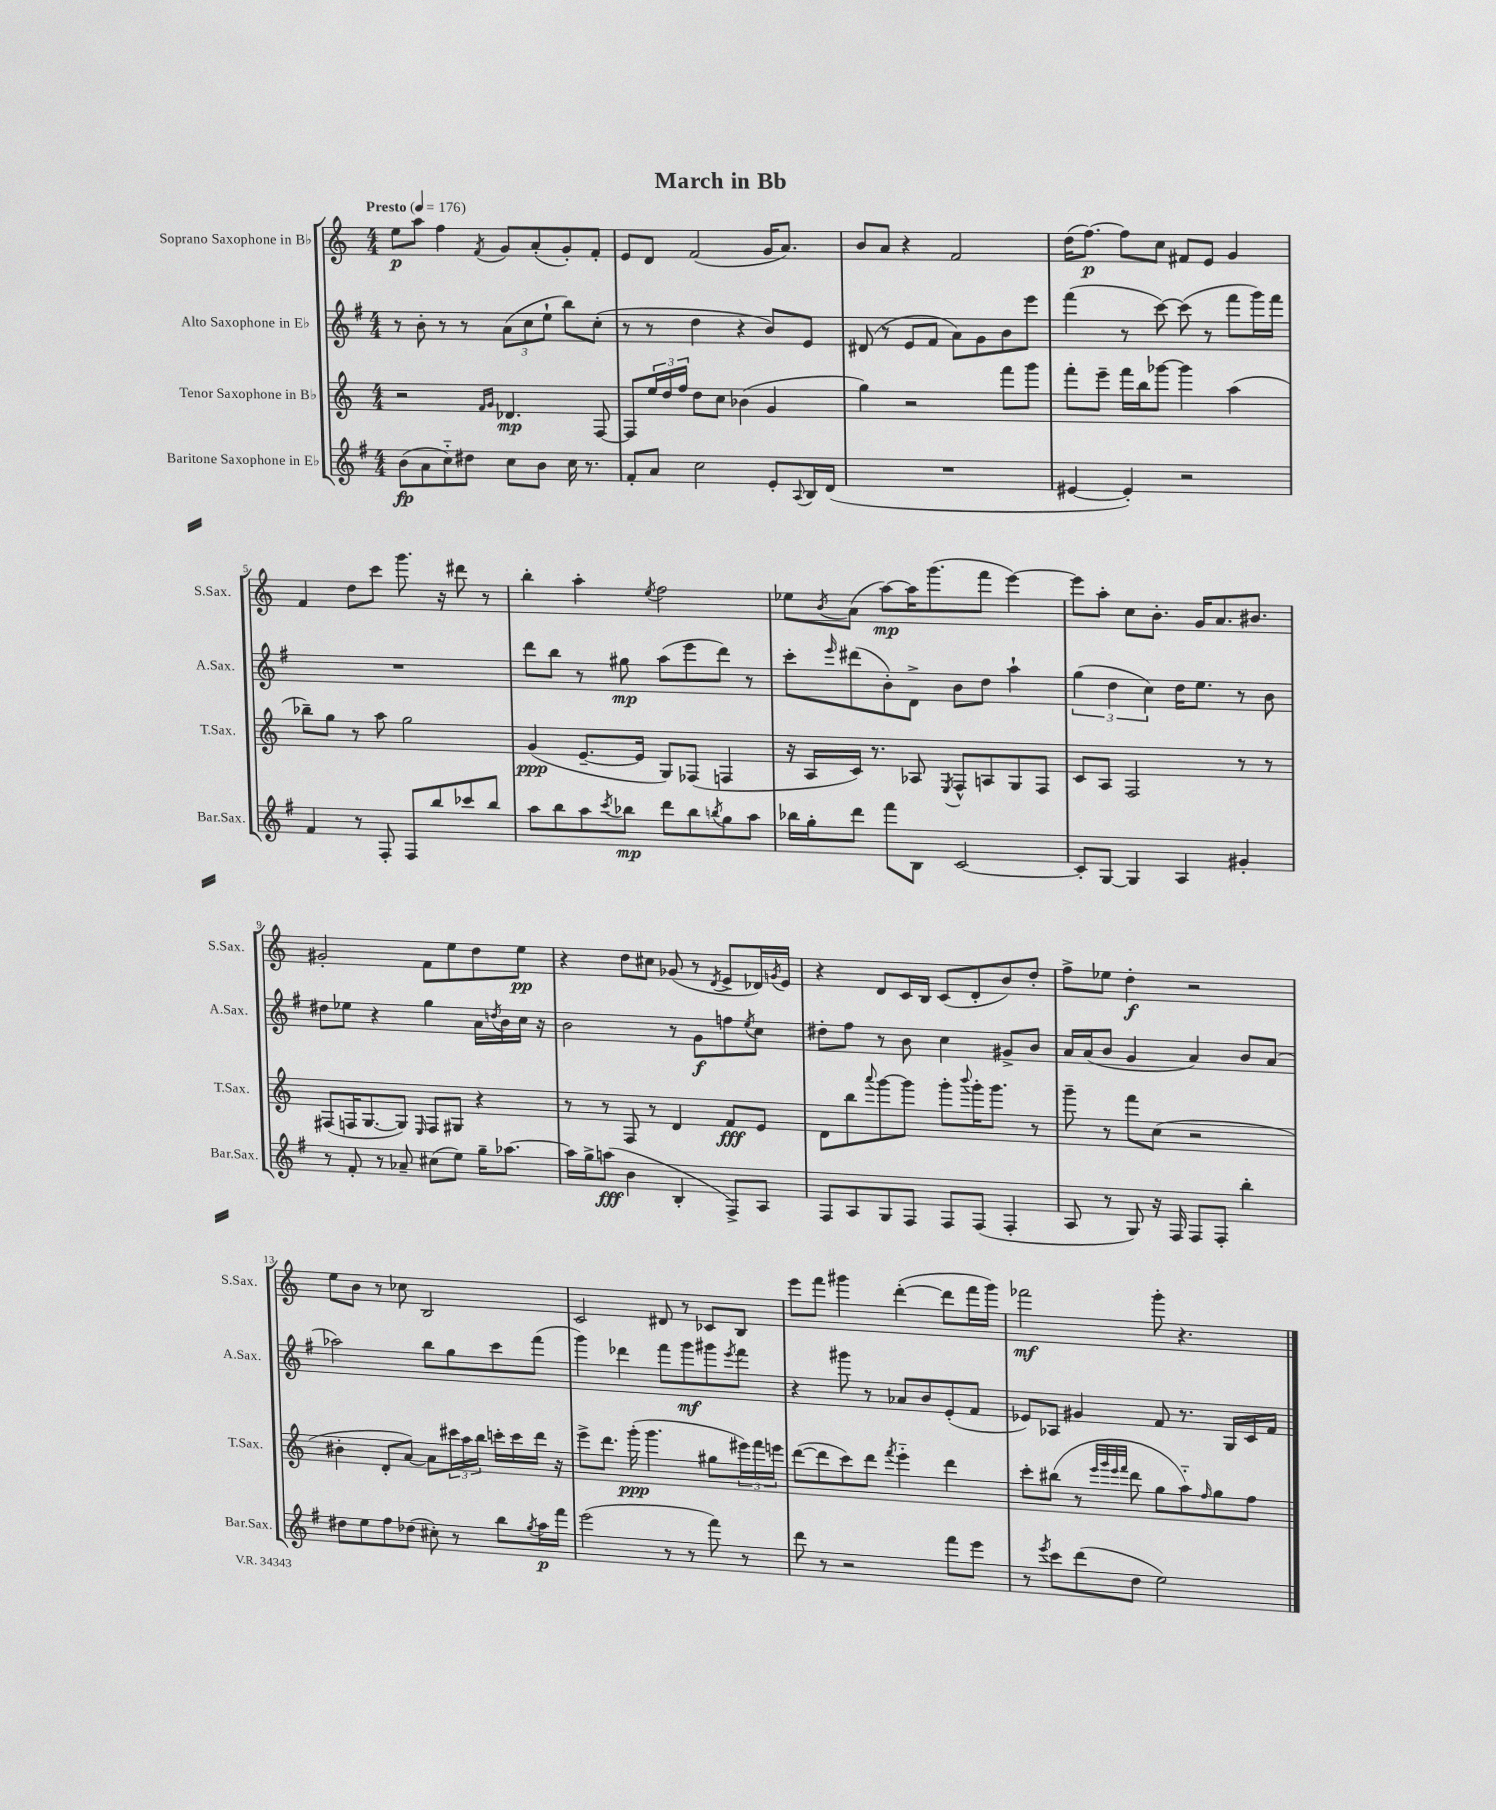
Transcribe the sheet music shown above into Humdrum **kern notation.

**kern	**dynam	**kern	**dynam	**kern	**dynam	**kern	**dynam
*part4	*part4	*part3	*part3	*part2	*part2	*part1	*part1
*staff4	*staff4	*staff3	*staff3	*staff2	*staff2	*staff1	*staff1
*I"Baritone Saxophone in E♭	*	*I"Tenor Saxophone in B♭	*	*I"Alto Saxophone in E♭	*	*I"Soprano Saxophone in B♭	*
*I'Bar.Sax.	*	*I'T.Sax.	*	*I'A.Sax.	*	*I'S.Sax.	*
*clefG2	*	*clefG2	*	*clefG2	*	*clefG2	*
*k[f#]	*	*k[]	*	*k[f#]	*	*k[]	*
*M4/4	*	*M4/4	*	*M4/4	*	*M4/4	*
*MM176	*	*MM176	*	*MM176	*	*MM176	*
=1	=1	=1	=1	=1	=1	=1	=1
!	!	!	!	!	!	!LO:TX:a:B:t=Presto	!
(8b\L	fp	2r	.	8r	.	8ee\L	p
8a\	.	.	.	8b'\	.	8aa\J	.
8cc\)	.	.	.	8r	.	4ff\	.
8dd#X\J	.	.	.	8r	.	.	.
.	.	16qqf/LL	.	.	.	.	.
.	.	16qqg/JJ	.	.	.	8qf/	.
8cc\L	.	4.d-X/	mp	(12a\L	.	8g/L	.
.	.	.	.	12cc\	.	.	.
8b\J	.	.	.	.	.	(8a'/	.
.	.	.	.	12ee`\J	.	.	.
16cc\	.	.	.	8bb\L)	.	8g'/)	.
8.r	.	.	.	.	.	.	.
.	.	[8F/	.	(8cc'\J	.	8f'/J	.
=2	=2	=2	=2	=2	=2	=2	=2
8f#'/L	.	8F/L]	.	8r	.	8e/L	.
8a/J	.	24ee/L	.	8r	.	8d/J	.
.	.	24dd/	.	.	.	.	.
.	.	24ff/JJ	.	.	.	.	.
2cc\	.	8dd\L	.	4dd\	.	(2f/	.
.	.	8cc\J	.	.	.	.	.
.	.	(4b-X\	.	4r	.	.	.
8e'/L	.	4g/	.	8b/L)	.	16g/KL	.
.	.	.	.	.	.	8.a/J)	.
8qqA/	.	.	.	.	.	.	.
16B/L	.	.	.	8e/J	.	.	.
(16d/JJ	.	.	.	.	.	.	.
=3	=3	=3	=3	=3	=3	=3	=3
1r	.	4gg\)	.	(8d#X/	.	8b/L	.
.	.	.	.	8r	.	8a/J	.
.	.	2r	.	8e/L	.	4r	.
.	.	.	.	8f#/J	.	.	.
.	.	.	.	8a\L)	.	2f/	.
.	.	.	.	8g\	.	.	.
.	.	8fff\L	.	8b\	.	.	.
.	.	8ggg\J	.	8eee\J	.	.	.
=4	=4	=4	=4	=4	=4	=4	=4
[4e#X/	.	8fff'\L	.	(4fff#\	.	(16dd\KL	.
.	.	.	.	.	.	[8.ff\J)	p
.	.	8eee~\J	.	.	.	.	.
4e#'/])	.	16fff\LL	.	8r	.	8ff\L]	.
.	.	16bb\J	.	.	.	.	.
.	.	[8ggg-X\J	.	[8ccc\)	.	8cc\J	.
2r	.	4ggg-\]	.	(8ccc\]	.	8f#X/L	.
.	.	.	.	8r	.	8e/J	.
.	.	(4aa\	.	8fff#\L	.	4g/	.
.	.	.	.	16ggg\L)	.	.	.
.	.	.	.	16fff#\JJ	.	.	.
!!LO:LB:g=z
=5	=5	=5	=5	=5	=5	=5	=5
4f#/	.	8bb-X~\L)	.	1r	.	4f/	.
.	.	8gg\J	.	.	.	.	.
8r	.	8r	.	.	.	8dd\L	.
8F#'/	.	8aa\	.	.	.	8ccc\J	.
8F#/L	.	2gg\	.	.	.	8.ggg\	.
8bb/	.	.	.	.	.	.	.
.	.	.	.	.	.	16r	.
8ccc-X/	.	.	.	.	.	8ddd#X\	.
8bb/J	.	.	.	.	.	8r	.
=6	=6	=6	=6	=6	=6	=6	=6
8aa\L	.	(4g/	ppp	8ddd\L	.	4bb'\	.
8bb\	.	.	.	8bb\J	.	.	.
8aa\	.	[8.e~/L	.	8r	.	4aa'\	.
8qccc/	.	.	.	.	.	.	.
8bb-X\J	mp	.	.	8gg#X\	mp	.	.
.	.	16e/Jk]	.	.	.	.	.
.	.	.	.	.	.	8qee/	.
8ddd\L	.	8G/L)	.	(8aa\L	.	2ff\	.
8bb-\	.	(8F-X/J	.	8eee\	.	.	.
8qbbn/	.	.	.	.	.	.	.
8gg\	.	4Fn/	.	8ddd\J)	.	.	.
8aa\J	.	.	.	8r	.	.	.
=7	=7	=7	=7	=7	=7	=7	=7
16bb-X\LL	.	16r	.	8ccc'\L	.	8ee-X\L	.
16gg'\J	.	16A/LL	.	.	.	.	.
.	.	.	.	16qqeee/	.	8qb/	.
8ddd\J	.	16c/JJ)	.	(8ddd#X\	.	(8a\J	.
.	.	8.r	.	.	.	.	.
8fff#\L	.	.	.	8b'\)	.	[8aa\L)	mp
8B\J	.	8A-X/	.	8d^\J	.	16aa\K]	.
.	.	.	.	.	.	(8.ggg\	.
.	.	8qE/	.	.	.	.	.
[2c/	.	8F^^/L	.	8b\L	.	.	.
.	.	8An/	.	8dd\J	.	8fff\J	.
.	.	8G/	.	4aa`\	.	[4eee\)	.
.	.	8F/J	.	.	.	.	.
=8	=8	=8	=8	=8	=8	=8	=8
8c'/L]	.	8c/L	.	(6gg\	.	8eee\L]	.
[8G/J	.	8A/J	.	.	.	8aa'\J	.
.	.	.	.	6dd\	.	.	.
4G/]	.	2F/	.	.	.	8cc\L	.
.	.	.	.	6cc\)	.	.	.
.	.	.	.	.	.	8.b'\J	.
4A/	.	.	.	16dd\KL	.	.	.
.	.	.	.	8.ee\J	.	16g/KL	.
.	.	.	.	.	.	8.a/	.
4g#X'/	.	8r	.	8r	.	.	.
.	.	.	.	.	.	8.b#X/J	.
.	.	8r	.	8b\	.	.	.
!!LO:LB:g=z
=9	=9	=9	=9	=9	=9	=9	=9
8r	.	(8F#X/L	.	8dd#X\L	.	2g#X'/	.
8f#'/	.	16Fn/K	.	8ee-X\J	.	.	.
.	.	[8.G/	.	.	.	.	.
8r	.	.	.	4r	.	.	.
8a-X~/	.	8G/J])	.	.	.	.	.
.	.	16qqE/	.	.	.	.	.
(8cc#X\L	.	8F/L	.	4gg\	.	8f\L	.
8ee\J)	.	8G#X/J	.	.	.	8ee\	.
16gg~\KL	.	4r	.	16a\LL	.	8dd\	.
.	.	.	.	8qddn/	.	.	.
[8.aa-X\J	.	.	.	16b\	.	.	.
.	.	.	.	16cc\JJ	.	8ee\J	pp
.	.	.	.	16r	.	.	.
=10	=10	=10	=10	=10	=10	=10	=10
16aa-\LL]	.	8r	.	2b\	.	4r	.
16gg^\J	.	.	.	.	.	.	.
(8aan\J	fff	8r	.	.	.	.	.
4b\	.	8F/	.	.	.	8dd\L	.
.	.	8r	.	.	.	8cc#X\J	.
4B'/	.	4d/	.	8r	.	(8g-X/	.
.	.	.	.	8g\L	f	8r	.
.	.	.	.	.	.	8qd/	.
8F#^/L)	.	8f/L	fff	8ffn\	.	8e^/L	.
.	.	.	.	8qee/	.	.	.
8A/J	.	8e/J	.	8cc\J	.	16d-X/L)	.
.	.	.	.	.	.	8qgn/	.
.	.	.	.	.	.	16e/JJ	.
=11	=11	=11	=11	=11	=11	=11	=11
8F#/L	.	8d\L	.	8dd#X'\L	.	4r	.
8A/	.	8bb\	.	8ff#\J	.	.	.
.	.	8qqaaa/	.	.	.	.	.
8G/	.	[8ggg\	.	8r	.	8d/L	.
8F#/J	.	8ggg\J]	.	8b\	.	16c/L	.
.	.	.	.	.	.	16B/JJ	.
8F#/L	.	8ggg'\L	.	4cc\	.	(8c/L	.
.	.	8qqbbb/	.	.	.	.	.
(8F#/J	.	16ggg'\K	.	.	.	8d'/	.
.	.	8.ggg\J	.	.	.	.	.
4F#'/	.	.	.	8g#X^/L	.	8b/)	.
.	.	8r	.	8b/J	.	8dd'/J	.
=12	=12	=12	=12	=12	=12	=12	=12
8A/	.	8ggg~\	.	16a/LL	.	8ff^\L	.
.	.	.	.	(16a/J	.	.	.
8r	.	8r	.	8b/J	.	8ee-X\J	.
8G/)	.	8fff\L	.	4g/	.	4dd'\	f
16r	.	(8cc\J	.	.	.	.	.
16F#/	.	.	.	.	.	.	.
8F#/L	.	2r	.	4a/)	.	2r	.
8F#'/J	.	.	.	.	.	.	.
4bb'\	.	.	.	8b/L	.	.	.
.	.	.	.	(8a/J	.	.	.
!!LO:LB:g=z
=13	=13	=13	=13	=13	=13	=13	=13
8dd#X\L	.	4b#X'\	.	2aa-X\)	.	8ee\L	.
8ee\	.	.	.	.	.	8b\J	.
8ff#\	.	8d'/L	.	.	.	8r	.
(8dd-X\J	.	[8a/J)	.	.	.	8cc-X\	.
8cc#X'\)	.	8a\L]	.	8bb\L	.	2B/	.
8r	.	24ccc#X\L	.	8gg\	.	.	.
.	.	24aa\	.	.	.	.	.
.	.	24bb\JJ	.	.	.	.	.
8bb\L	.	16cccn'\LL	.	8ccc\	.	.	.
.	.	16ccc\	.	.	.	.	.
8qgg/	.	.	.	.	.	.	.
16aa\L	p	16ddd\JJ	.	(8fff#\J	.	.	.
16fff#\JJ	.	16r	.	.	.	.	.
=14	=14	=14	=14	=14	=14	=14	=14
(2eee\	.	8eee^\L	.	4ggg\)	.	2c/	.
.	.	8.ddd\J	.	.	.	.	.
.	.	.	.	4ddd-X\	.	.	.
.	.	(16ggg'\	ppp	.	.	.	.
.	.	4.ggg\	.	.	.	.	.
8r	.	.	.	8fff#\L	.	8d#X/	.
8r	.	.	.	8ggg\	mf	8r	.
8fff#\)	.	8gg#X\L	.	8ggg#X\	.	8c-X/L	.
.	.	.	.	8qeee/	.	.	.
8r	.	24eee#X\L)	.	8fff#\J	.	8B/J	.
.	.	24fff\	.	.	.	.	.
.	.	24eeen\JJ	.	.	.	.	.
=15	=15	=15	=15	=15	=15	=15	=15
8ddd\	.	([8ddd\L	.	4r	.	8eee\L	.
8r	.	8ddd\]	.	.	.	8fff\J	.
2r	.	8ccc\)	.	8ggg#X\	.	4ggg#X\	.
.	.	8ddd\J	.	8r	.	.	.
.	.	8qfff/	.	.	.	.	.
.	.	4eee\	.	8a-X/L	.	([4ddd'\	.
.	.	.	.	8b/	.	.	.
8fff#\L	.	4ddd\	.	(8e'/	.	8ddd\L]	.
8eee\J	.	.	.	8f#/J	.	16fff\L	.
.	.	.	.	.	.	16ggg#\JJ)	.
=16	=16	=16	=16	=16	=16	=16	=16
8r	.	8ccc'\L	.	8e-X/L)	.	2fff-X\	mf
8qeee/	.	.	.	.	.	.	.
8ccc\L	.	(8bb#X\J	.	8A-X/J	.	.	.
(8ddd\	.	8r	.	4g#X/	.	.	.
.	.	32qqeee/LLL	.	.	.	.	.
.	.	32qqggg/	.	.	.	.	.
.	.	32qqeee/	.	.	.	.	.
.	.	32qqfff/JJJ	.	.	.	.	.
8dd\J	.	8ddd\	.	.	.	.	.
2ee\)	.	8gg\L	.	8f#/	.	8ggg'\	.
.	.	8aa\)	.	8.r	.	4.r	.
.	.	16qqff/	.	.	.	.	.
.	.	8gg\	.	.	.	.	.
.	.	.	.	16G/LL	.	.	.
.	.	8ff\J	.	16c/	.	.	.
.	.	.	.	16f#/JJ	.	.	.
==	==	==	==	==	==	==	==
*-	*-	*-	*-	*-	*-	*-	*-
